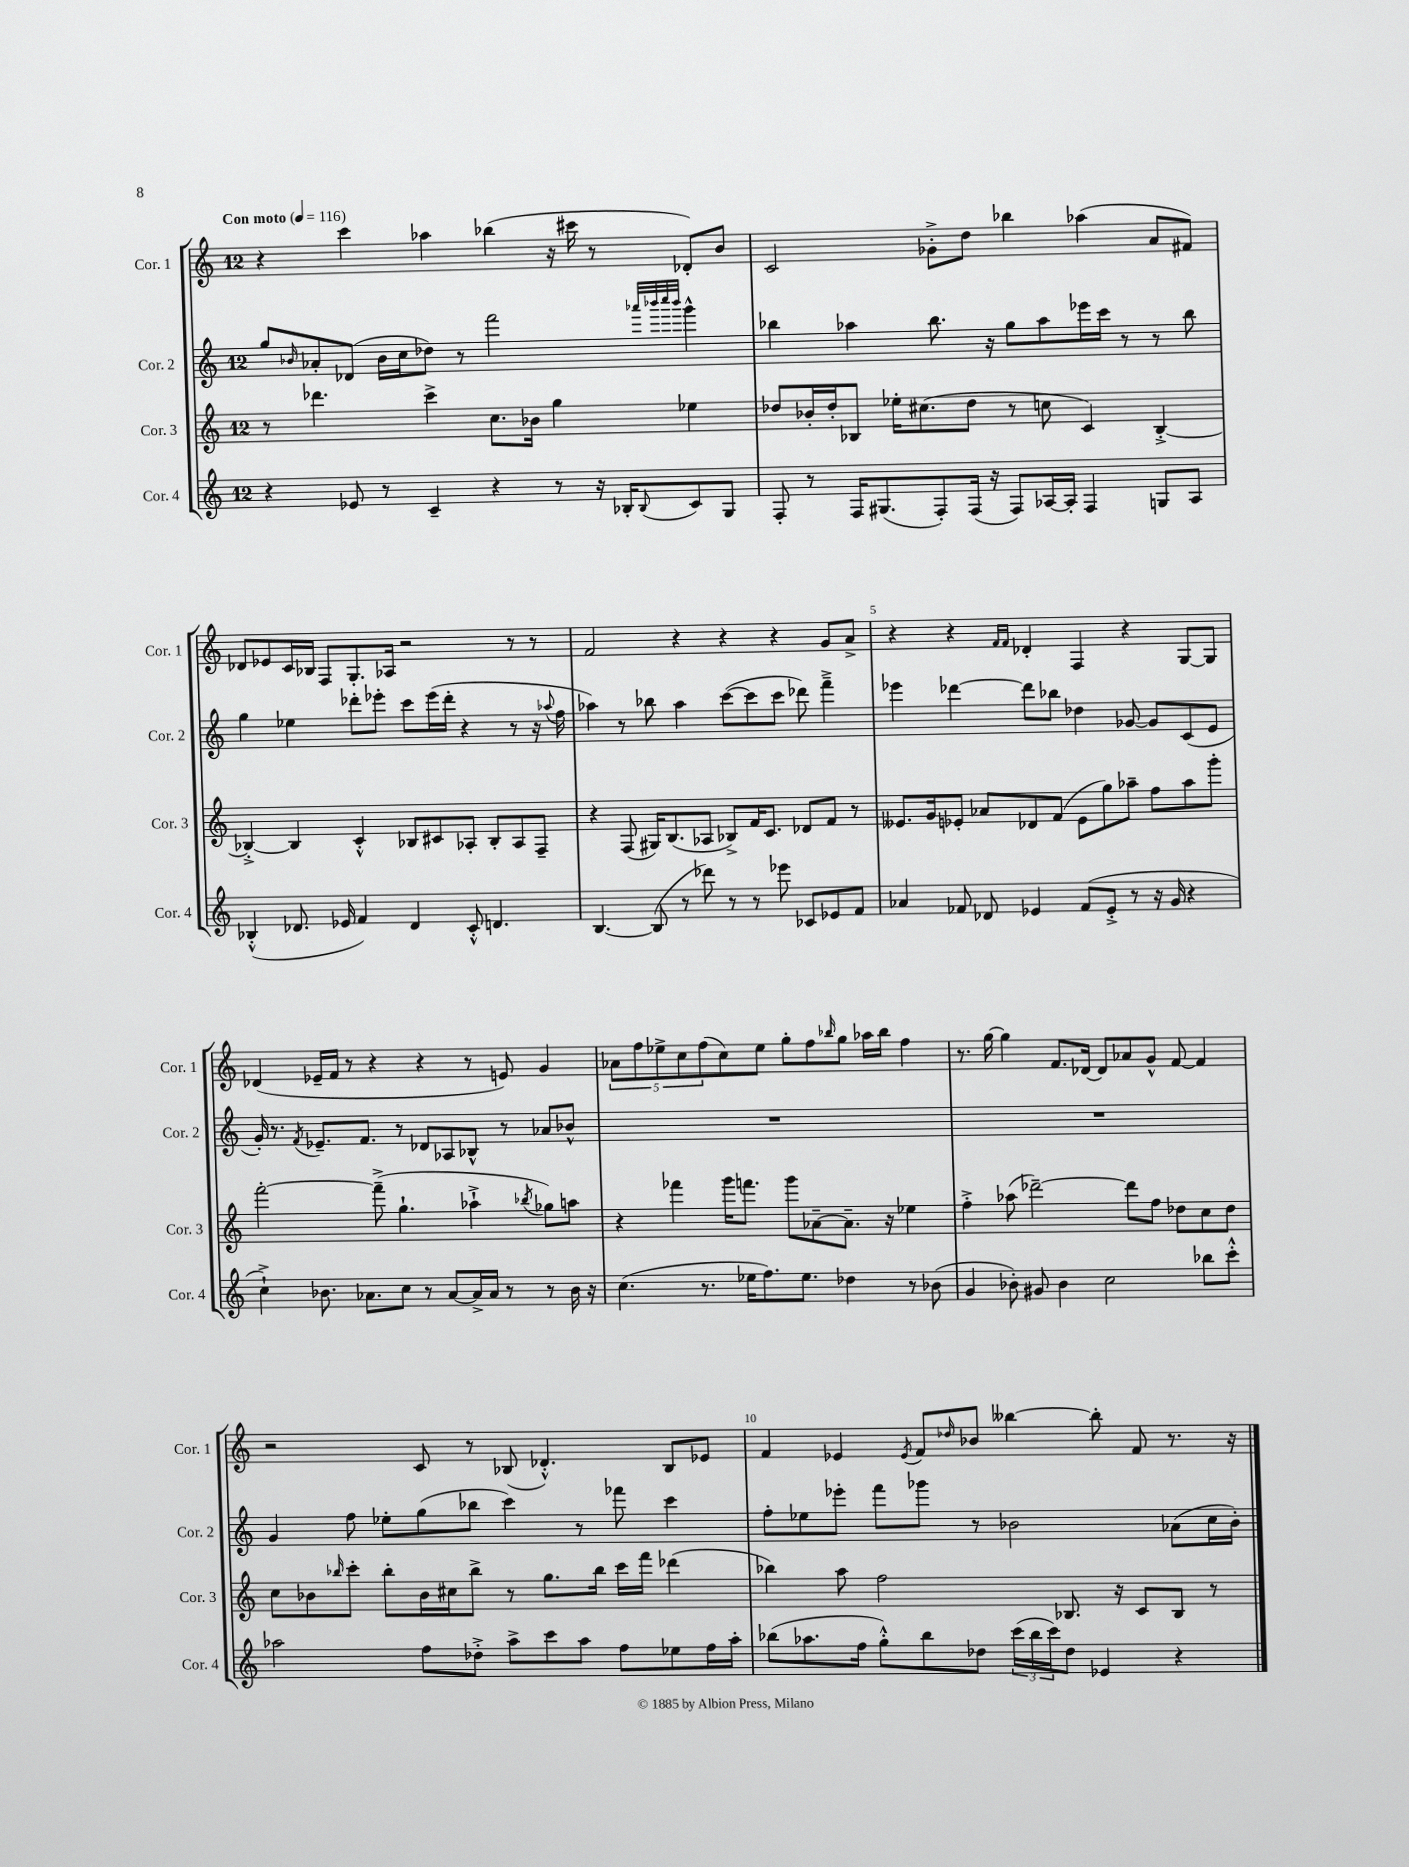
<<
\new StaffGroup <<
\new Staff = "s0" \with { instrumentName = "Cor. 1" shortInstrumentName = "Cor. 1" } {
    \clef treble \key c \major \once \override Staff.TimeSignature.style = #'single-digit \time 12/8 \tempo "Con moto" 4 = 116
    r4 c'''4 aes''4 bes''4( r16 cis'''16 r8 des'8-.) b'8 |
    c'2 ges'8-.-> d''8 bes''4 aes''4( a'8 fis'8) |
    des'8 ees'8 c'16 bes16 f8 g8.-. aes16 r2 r8 r8 |
    f'2 r4 r4 r4 g'8 a'8-> |
    r4 r4 \grace { f'16 f'16 } des'4-. f4 r4 g8~ g8 |
    des'4( ees'16-- f'16 r8 r4 r4 r8 e'8) g'4 |
    \tuplet 5/4 { aes'8 f''8 ees''8-> c''8 f''8( } c''8) ees''8 g''8-. f''8 \grace { bes''16 } g''8 aes''16 bes''16 f''4 |
    r8. g''16~ g''4 f'8. des'16~ des'8 aes'8 g'8-^ f'8~ f'4 |
    r2 c'8 r8 bes8( des'4.-.-^) bes8 ees'8 |
    f'4 ees'4 \acciaccatura { ees'8 } f'8 \grace { des''16 } bes'8 beses''4~ beses''8-. f'8 r8. r16 \bar "|." |
}
\new Staff = "s1" \with { instrumentName = "Cor. 2" shortInstrumentName = "Cor. 2" } {
    \clef treble \key c \major \once \override Staff.TimeSignature.style = #'single-digit \time 12/8
    g''8 \grace { bes'16 } aes'8-. des'8( bes'16 c''16 des''8) r8 f'''2 \grace { aes'''32 bes'''32 c''''32 bes'''32 } g'''4-^ |
    bes''4 aes''4 bes''8. r16 g''8 aes''8 ees'''16 c'''16 r8 r8 bes''8 |
    g''4 ees''4 des'''8-. ees'''8-. c'''8 ees'''16( des'''16-. r4 r8 r16 \appoggiatura { aes''8 } f''16 |
    aes''4) r8 bes''8 aes''4 c'''8~( c'''8 c'''8 des'''8) f'''4---> |
    ees'''4 des'''4~ des'''8 bes''8 des''4 ges'8~ ges'8 c'8( e'8 |
    g'16-.) r8. \acciaccatura { f'8 } ees'8.-- f'8. r8 des'8 aes8 bes8-^ r8 aes'8 bes'8-^ |
    R1. |
    R1. |
    g'4 f''8 ees''8-. g''8( bes''8 c'''4) r8 fes'''8 c'''4 |
    f''8-. ees''8 ees'''8-. f'''8 ges'''8 r8 bes'2 aes'8( c''16 bes'16-.) \bar "|." |
}
\new Staff = "s2" \with { instrumentName = "Cor. 3" shortInstrumentName = "Cor. 3" } {
    \clef treble \key c \major \once \override Staff.TimeSignature.style = #'single-digit \time 12/8
    r8 des'''4. c'''4-> c''8. bes'16 g''4 ees''4 |
    des''8 bes'16-. des''16-. bes8 ees''16-. cis''8.( des''8 r8 c''8 c'4) bes4~-.-> |
    bes4~-.-> bes4 c'4-.-^ bes8 cis'8 aes8-. bes8-. aes8 f8-- |
    r4 f8( gis16) b8.( aes8 bes8->) f'16 c'8. des'8 f'8 r8 |
    eeses'8. g'16 ees'8-. aes'8 des'8 f'8( ees'8 g''8) aes''8-- f''8 aes''8 g'''8-. |
    f'''2~-. f'''8--->( g''4.-! aes''4-!-> \acciaccatura { bes''8 } ges''8) a''8 |
    r4 fes'''4 g'''16 f'''8. g'''8 aes'8~-- aes'8.-- r16 ees''4 |
    f''4-.-> aes''8( des'''2~--) des'''8 f''8 des''8 c''8 des''8 |
    c''8 bes'8 \grace { bes''16 } c'''8-. bes''8-. bes'16 cis''16 bes''8-> r8 g''8. bes''16 c'''16 f'''16 des'''4( |
    bes''4) a''8 f''2 bes8. r16 c'8 bes8 r8 \bar "|." |
}
\new Staff = "s3" \with { instrumentName = "Cor. 4" shortInstrumentName = "Cor. 4" } {
    \clef treble \key c \major \once \override Staff.TimeSignature.style = #'single-digit \time 12/8
    r4 ees'8 r8 c'4-- r4 r8 r16 bes16-. \appoggiatura { bes8 } c'8 g8 |
    f8-. r8 f16 gis8.( f8-.) f16( r16 f8) aes16~ aes16-. f4 g8 aes8 |
    bes4-.-^( des'8. ees'16 f'4) des'4 c'8-.-^ d'4. |
    b4.~ b8( r8 des'''8) r8 r8 ees'''8 ces'8 ees'8 f'8 |
    aes'4 fes'8 des'8 ees'4 fes'8( ees'8-.-> r8 r16 g'16 r4 |
    c''4-!->) bes'8. aes'8. c''8 r8 aes'8~ aes'16-> aes'16 r8 r8 bes'16 r16 |
    c''4.( r8. ees''16 f''8.) ees''8. des''4 r8 bes'8( |
    g'4 bes'8-.) gis'8 bes'4 c''2 bes''8 c'''8-.-^ |
    aes''2 f''8 des''8-.-> aes''8-> c'''8 aes''8 f''8 ees''8 f''16 aes''16-. |
    bes''8( aes''8. f''16 g''8-.-^) bes''8 des''8 \tuplet 3/2 { c'''16( bes''16 c'''16) } des''8 ees'4 r4 \bar "|." |
}
>>
>>
\layout { \context { \Score \override BarNumber.break-visibility = ##(#f #t #t) barNumberVisibility = #(every-nth-bar-number-visible 5) } }
